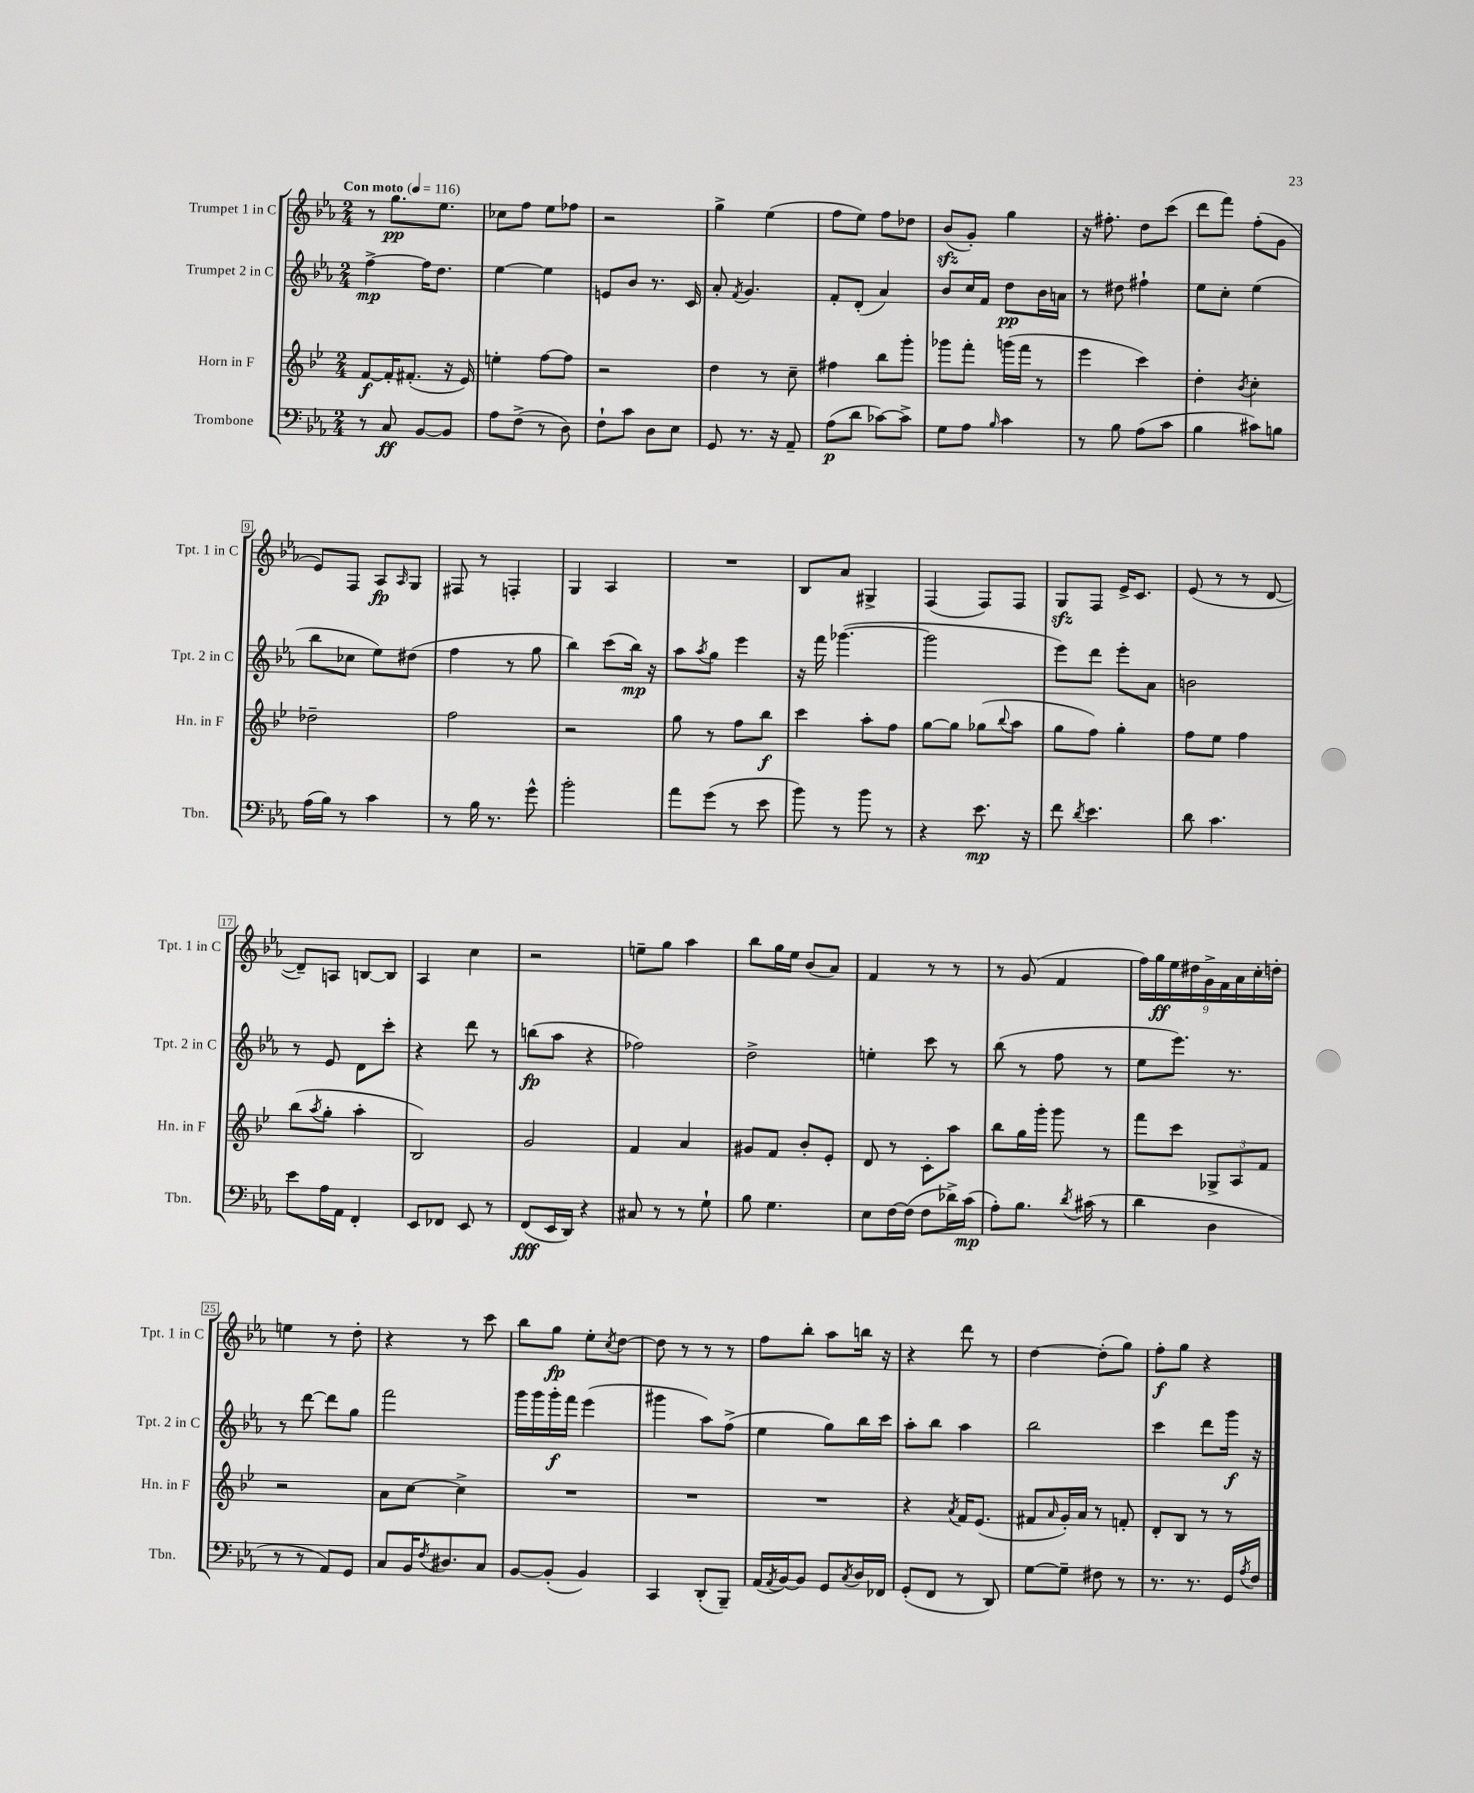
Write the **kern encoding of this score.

**kern	**kern	**kern	**kern
*staff4	*staff3	*staff2	*staff1
*clefF4	*clefG2	*clefG2	*clefG2
*k[b-e-a-]	*k[b-e-]	*k[b-e-a-]	*k[b-e-a-]
*M2/4	*M2/4	*M2/4	*M2/4
*MM116	*MM116	*MM116	*MM116
8r	[8f/L	[4ff^\	8r
8C/	16f'/]K	.	8.gg\L
.	(8.f#'/J	.	.
[8BB-/L	.	16ff\]LK	.
.	.	8.dd\J	8.ee-\J
8BB-/]J	16r	.	.
.	16e-/)	.	.
=	=	=	=
8A-\L	4ee'\	[4ee-\	8cc-\L
(8F^\J	.	.	8ff\J
8r	[8ff\L	4ee-\]	8ee-\L
8D\)	8ff\]J	.	8ff-\J
=	=	=	=
8F`\L	2r	8e/L	2r
8c\J	.	8b-/J	.
8D\L	.	8.r	.
8E-\J	.	.	.
.	.	16c/	.
=	=	=	=
8GG/	4dd\	8a-'/	4gg^\
.	.	8qf/	.
8.r	.	4.g/	.
.	8r	.	(4ee-\
16r	.	.	.
8AA-~/	8cc~\	.	.
=	=	=	=
(8A-\L	4ff#\	8f'/L	8ff\L
8d\J	.	(8d'/J	8ee-\J)
[8c-\L)	8bb-\L	4a-/)	8ff\L
8c-^\]J	8ggg'\J	.	8dd-\J
=	=	=	=
8G\L	8ggg-\L	8b-/L	(8b-/L
8A-\J	8fff'\J	16cc/L	8g'/J)
.	.	16f/JJ	.
16qqB-/	.	.	.
4c\	(16ggg\LL	8dd\L	4gg\
.	16fff\JJ	.	.
.	8r	16b-\L	.
.	.	16a\JJ	.
=	=	=	=
8r	4eee-\	8r	16r
.	.	.	8.ff#'\
8B-\	.	8dd#\	.
(8A-\L	4ccc\)	4ff#`\	8dd\L
8c\J	.	.	(8ccc\J
=	=	=	=
4B-\	4dd'\	8ee-\L	8ddd\L
.	.	8cc'\J	8fff\J)
.	8qb-/	.	.
8c#\L)	4cc'\	(4ee-\	(8ff'\L
8B\J	.	.	8g\J
=	=	=	=
(16A-\LL	2dd-~\	8bb-\L	8e-/L)
16B-\JJ)	.	.	.
8r	.	8cc-\J	8F/J
4c\	.	8ee-\L)	8A-/L
.	.	.	16qqA-/
.	.	(8dd#\J	8G/J
=	=	=	=
8r	2ff\	4ff\	8F#/
16B-\	.	.	8r
8.r	.	.	.
.	.	8r	4F'/
8g^^\	.	8gg\	.
=	=	=	=
2b-'\	2r	4bb-\)	4G/
.	.	(8ccc\L	4A-/
.	.	16bb-\Jk)	.
.	.	16r	.
=	=	=	=
8a-\L	8gg\	8aa-\L	2r
.	.	8qaa-/	.
(8g\J	8r	8gg\J	.
8r	8ff\L	4eee-\	.
8e-\	8bb-\J	.	.
=	=	=	=
8b-\)	4ccc\	16r	8B-/L
.	.	16fff\	.
8r	.	([4.ggg-\	8a-/J
8b-\	8aa'\L	.	4G#^/
8r	8ff\J	.	.
=	=	=	=
4r	[8gg\L	2ggg-\]	(4F/
.	8gg\]J	.	.
8.e-\	(8gg-\L	.	8F/L)
.	8qqbb-/	.	.
.	8aa\J	.	8F/J
16r	.	.	.
=	=	=	=
8f\	8gg\L	8eee-\L)	8G/L
8qd/	.	.	.
4.e-\	8ff\J)	8ddd\J	8F/J
.	4gg'\	8eee-'\L	16e-^/LK
.	.	.	8.c/J
.	.	8a-\J	.
=	=	=	=
8d\	8ff\L	2b\	(8e-/
4.c\	8ee-\J	.	8r
.	4ff\	.	8r
.	.	.	[8d/
=	=	=	=
8e-\L	(8bb-\L	8r	8d~/]L)
.	8qaa/	.	.
16A-\L	8gg'\J	8e-/	8A/J
16AA-\JJ	.	.	.
4FF'/	4aa'\	8d\L	[8B/L
.	.	8ccc'\J	8B/]J
=	=	=	=
8EE-/L	2B-/)	4r	4A-/
8FF-/J	.	.	.
8EE-/	.	8ddd\	4cc\
8r	.	8r	.
=	=	=	=
(8FF/L	2g/	(8bb\L	2r
16EE-/L	.	8aa-\J	.
16DD/JJ)	.	.	.
4r	.	4r	.
=	=	=	=
8C#/	4f/	2ff-\)	8ee~\L
8r	.	.	8gg\J
8r	4a/	.	4aa-\
8G`\	.	.	.
=	=	=	=
8B-\	8g#/L	2dd^\	8bb-\L
4.G\	8f/J	.	16gg\L
.	.	.	16ee-\JJ
.	8b-'/L	.	(8b-/L
.	8e-'/J	.	8a-/J)
=	=	=	=
8E-\L	8d/	4ee'\	4f/
[16F\L	8r	.	.
(16F\]JJ	.	.	.
8F\L	8c'\L	8ccc\	8r
16d-^\L)	8aa\J	8r	8r
(16c\JJ	.	.	.
=	=	=	=
8A-'\L)	8bb-\L	(8bb-\	8r
8.B-\J	16gg\L	8r	(8g/
.	16ggg'\JJ	.	.
.	8ggg\	8ff\	4f/
8qd/	.	.	.
(16c#\	.	.	.
8r	8r	8r	.
=	=	=	=
4d\	8fff\L	8ee-\L	18ff\LL)
.	.	.	18gg\
.	.	.	18ee-\
.	8ccc\J	8.eee-\J)	.
.	.	.	18dd#\
.	.	.	18g^\
4D\	12G-^/L	.	.
.	.	.	18f\
.	.	8.r	.
.	12A/	.	18a-\
.	.	.	18cc'\
.	12f/J	.	.
.	.	.	18dd'\JJ
=	=	=	=
8r	2r	8r	4ee\
8r	.	[8ddd\	.
8AA-/L)	.	8ddd\]L	8r
8GG/J	.	8gg\J	8dd'\
=	=	=	=
8C/L	8a\L	2fff\	4r
16BB-/K	[8cc\J	.	.
8qF/	.	.	.
8.D#/	.	.	.
.	4cc^\]	.	8r
8C/J	.	.	8ccc\
=	=	=	=
[8BB-/L	2r	16ggg\LL	8bb-\L
.	.	16ggg\	.
(8BB-'/]J	.	16ggg'\	8gg\J
.	.	16fff\JJ	.
4BB-/)	.	(4eee-\	8ee-'\L
.	.	.	8qcc/
.	.	.	[8dd\J
=	=	=	=
4CC/	2r	4ggg#\	8dd\]
.	.	.	8r
(8DD'/L	.	8aa-\L)	8r
8BBB-~/J)	.	(8ff^\J	8r
=	=	=	=
(16AA-/LL	2r	4ee-\	8ff\L
8qAA-/	.	.	.
[16BB-/J)	.	.	.
8BB-/]J	.	.	8bb-'\J
8GG/L	.	8gg\L)	8aa-\L
8qC/	.	.	.
16D/L	.	16bb-\L	16bb\Jk
16FF-/JJ	.	16ccc\JJ	16r
=	=	=	=
(8GG'/L	4r	8aa-'\L	4r
8FF/J	.	8bb-\J	.
.	8qa/	.	.
8r	16f/LK	4aa-\	8ddd\
.	(8.e-/J	.	.
8DD/)	.	.	8r
=	=	=	=
[8G\L	8f#/L	2bb-\	[4dd\
.	16qqa/	.	.
8G~\]J	16g'/L)	.	.
.	16a/JJ	.	.
8F#\	8r	.	(8dd'\]L
8r	8f'/	.	8gg\J)
=	=	=	=
8.r	8d'/L	4ccc\	8ff'\L
.	8B-/J	.	8gg\J
8.r	.	.	.
.	8r	8ddd\L	4r
16GG/LL	8r	16ggg\Jk	.
8qA-/	.	.	.
16F/JJ	.	16r	.
==	==	==	==
*-	*-	*-	*-
